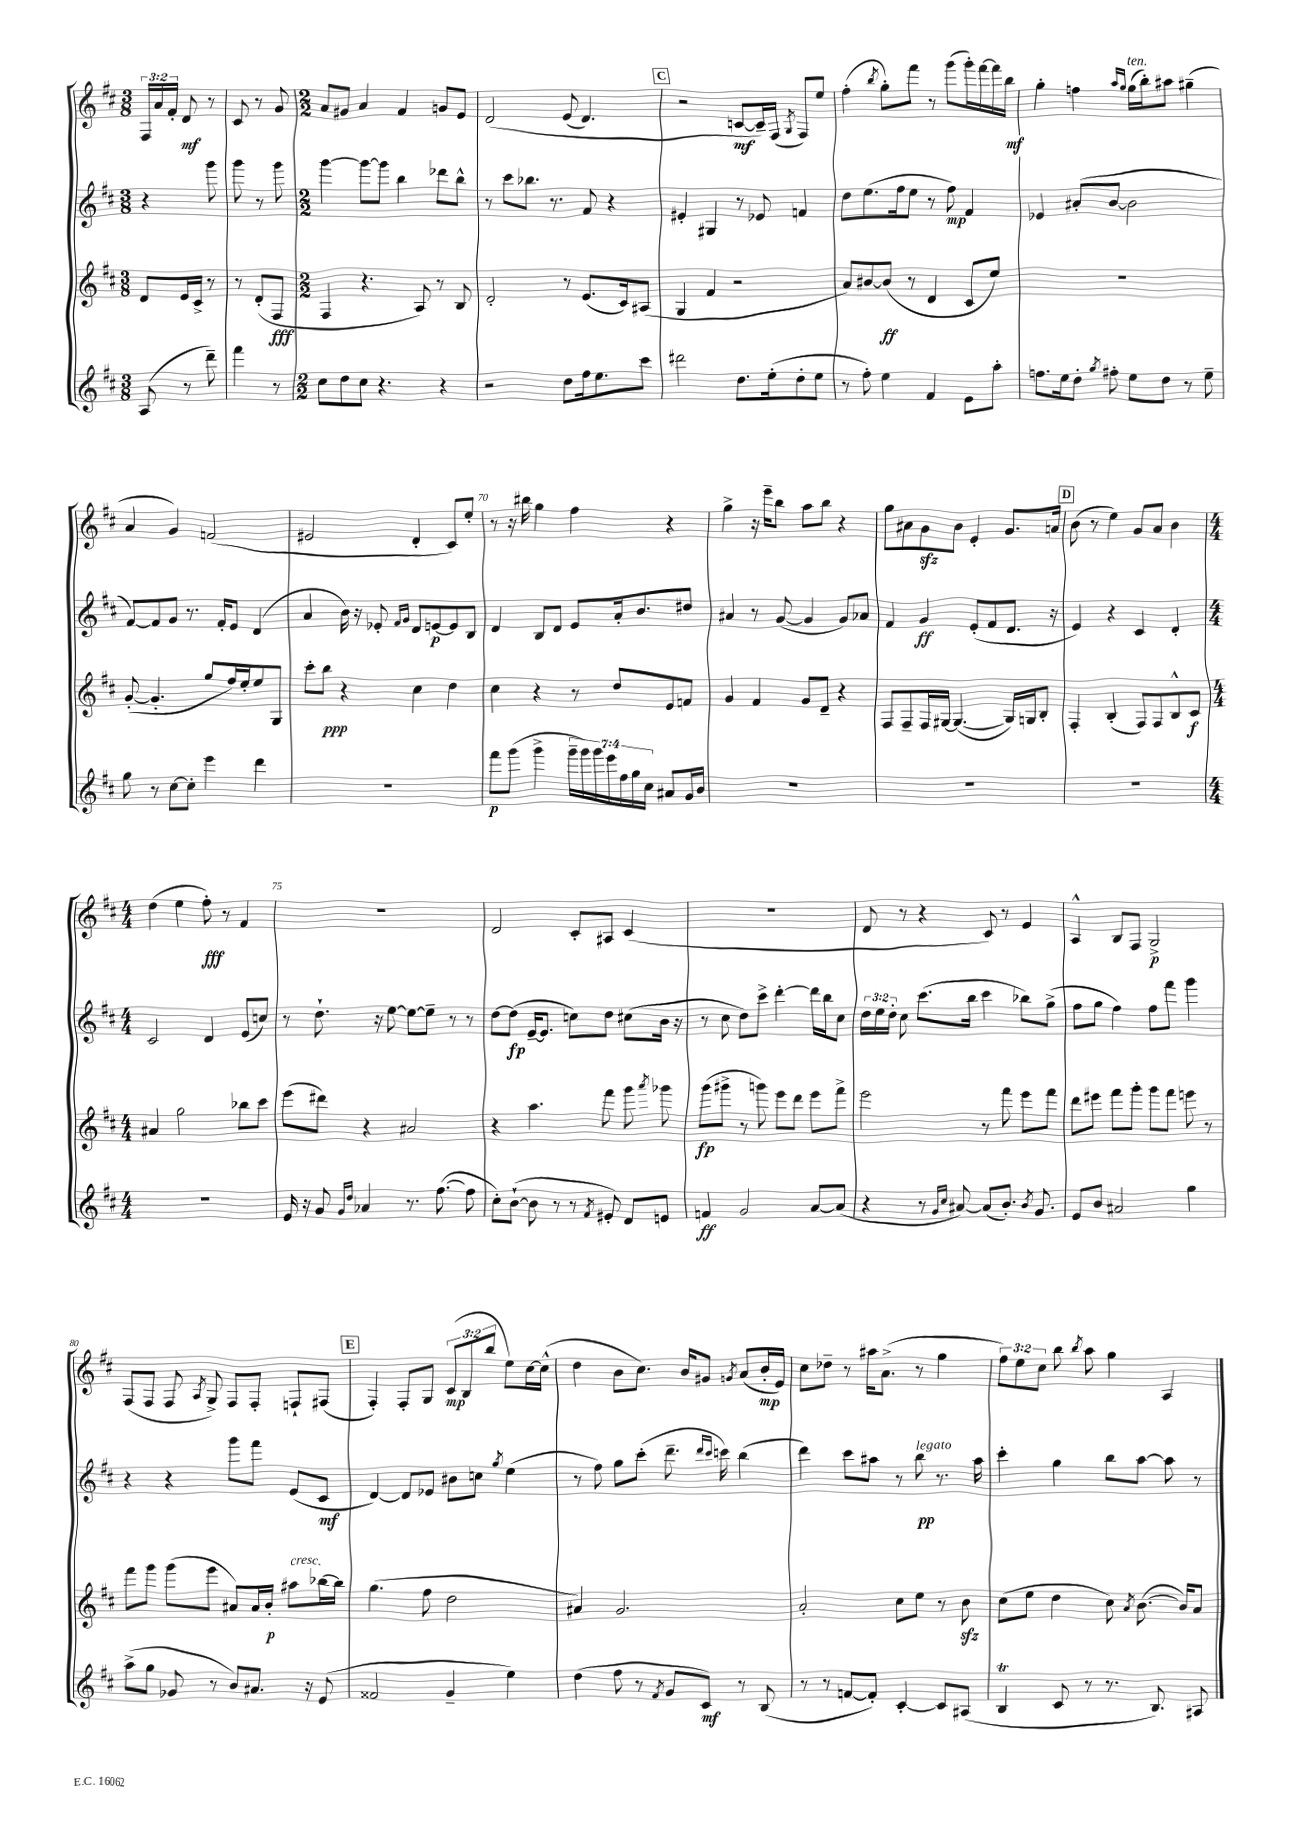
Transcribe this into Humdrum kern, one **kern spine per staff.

**kern	**dynam	**kern	**dynam	**kern	**dynam	**kern	**dynam
*part4	*part4	*part3	*part3	*part2	*part2	*part1	*part1
*staff4	*staff4	*staff3	*staff3	*staff2	*staff2	*staff1	*staff1
*clefG2	*	*clefG2	*	*clefG2	*	*clefG2	*
*k[f#c#]	*	*k[f#c#]	*	*k[f#c#]	*	*k[f#c#]	*
*M3/8	*	*M3/8	*	*M3/8	*	*M3/8	*
=61	=61	=61	=61	=61	=61	=61	=61
(8A/	.	8d/L	.	4r	.	24F#/LL	.
.	.	.	.	.	.	24a/	.
.	.	.	.	.	.	24f#'/JJ	.
8r	.	16e/L	.	.	.	8d/	mf
.	.	16c#^/JJ	.	.	.	.	.
8ddd~\)	.	8r	.	8ggg\	.	8r	.
=62	=62	=62	=62	=62	=62	=62	=62
4fff#\	.	8r	.	8ggg\	.	8c#/	.
.	.	(8d'/L	.	8r	.	8r	.
8r	.	8F#/J	fff	8ggg\	.	8g/	.
=63	=63	=63	=63	=63	=63	=63	=63
*M2/2	*	*M2/2	*	*M2/2	*	*M2/2	*
8cc#\L	.	4F#/	.	[4ggg\	.	8a/L	.
8dd\	.	.	.	.	.	8g#X/J	.
8cc#\J	.	4.r	.	8ggg\L_	.	4a/	.
4.r	.	.	.	8ggg\J]	.	.	.
.	.	.	.	4bb\	.	4f#/	.
.	.	8A/)	.	.	.	.	.
4r	.	8r	.	8ddd-X\L	.	8gn/L	.
.	.	8B/	.	8bb^^\J	.	8e/J	.
=64	=64	=64	=64	=64	=64	=64	=64
2r	.	2d'/	.	8r	.	(2d/	.
.	.	.	.	8ccc#\L	.	.	.
.	.	.	.	8.bb-X\J	.	.	.
.	.	.	.	8.r	.	.	.
8dd\L	.	8r	.	.	.	(8e/	.
16ff#\k	.	(8.e/L	.	8f#/	.	4.d/)	.
8.ee\	.	.	.	.	.	.	.
.	.	.	.	4r	.	.	.
.	.	16c#/k)	.	.	.	.	.
8ccc#\J	.	(8A#X/J	.	.	.	.	.
!!LO:REH:place=s1:t=C
=65	=65	=65	=65	=65	=65	=65	=65
2ddd#X\	.	4G/	.	4e#X'/	.	2r	.
.	.	4f#/	.	4G#X/	.	.	.
8.dd\L	.	2r	.	8r	.	[8cn/L	mf
.	.	.	.	8e-X/	.	16c~/L])	.
(16ee'\k	.	.	.	.	.	(16F#/JJ	.
.	.	.	.	.	.	8qG/	.
8dd'\	.	.	.	4fn/	.	8F#/L)	.
8ee\J	.	.	.	.	.	8ee/J	.
=66	=66	=66	=66	=66	=66	=66	=66
8r	.	8a/L)	.	8dd\L	.	(4ff#'\	.
8ff#'\)	.	[8b#X/	.	(8.ee\	.	.	.
.	.	.	.	.	.	8qbb/	.
4ee\	.	(8b#/J]	ff	.	.	8gg'\L)	.
.	.	.	.	16ff#\k	.	.	.
.	.	8r	.	8ee\J	.	8fff#\J	.
4f#/	.	4d/	.	8r	.	8r	.
.	.	.	.	8ff#\)	mp	(8ggg\L	.
8e\L	.	8c#/L	.	4f#/	.	16ggg'\L)	.
.	.	.	.	.	.	[16fff#\	.
8aa'\J	.	8ee/J)	.	.	.	16fff#\]	.
.	.	.	.	.	.	16bb\JJ	mf
=67	=67	=67	=67	=67	=67	=67	=67
8.ffn\L	.	1r	.	4e-X/	.	4gg'\	.
16ee\k	.	.	.	.	.	.	.
8dd'\J	.	.	.	(8a#X'/L	.	4ffn\	.
8qgg/	.	.	.	.	.	.	.
8ff#X'\	.	.	.	[8b/J	.	.	.
.	.	.	.	.	.	16qqaa/LL	.
.	.	.	.	.	.	16qqgg/JJ	.
!	!	!	!	!	!	!LO:TX:a:i:t=ten.	!
8ee\L	.	.	.	2b\]	.	(16gg\LL	.
.	.	.	.	.	.	16bb'\J)	.
8dd\J	.	.	.	.	.	8aa#X\J	.
8r	.	.	.	.	.	(4gg#X~\	.
8ee~\	.	.	.	.	.	.	.
!!LO:LB:g=z
=68	=68	=68	=68	=68	=68	=68	=68
8gg\	.	([8g'/	.	[8f#/L)	.	4a/	.
8r	.	4.g'/]	.	8f#/]	.	.	.
[8cc#\L	.	.	.	8g/J	.	4g/)	.
8cc#'\J]	.	.	.	8.r	.	.	.
4eee\	.	8gg/L	.	.	.	(2fn/	.
.	.	.	.	16f#'/KL	.	.	.
.	.	16ff#/L)	.	8e/J	.	.	.
.	.	16ee'/J	.	.	.	.	.
4ddd\	.	8ee/	.	(4d/	.	.	.
.	.	8G/J	.	.	.	.	.
=69	=69	=69	=69	=69	=69	=69	=69
1r	.	8ccc#'\L	.	4a/	.	2e#X/	.
.	.	8bb\J	ppp	.	.	.	.
.	.	4r	.	16b\)	.	.	.
.	.	.	.	16r	.	.	.
.	.	.	.	8e-X'/	.	.	.
.	.	.	.	16qqf#/LL	.	.	.
.	.	.	.	16qqg/JJ	.	.	.
.	.	4cc#\	.	8d/L	.	4d'/	.
.	.	.	.	[8en/	p	.	.
.	.	4dd\	.	8e/]	.	8c#/L)	.
.	.	.	.	8B/J	.	8ee'/J	.
=70	=70	=70	=70	=70	=70	=70	=70
8fff#\L	p	4cc#\	.	4d/	.	8r	.
(8ggg\J	.	.	.	.	.	16r	.
.	.	.	.	.	.	16bb#X\	.
4ggg^\	.	4r	.	8B/L	.	4gg\	.
.	.	.	.	8d/J	.	.	.
28ggg~\LL	.	8r	.	8e/L	.	4ff#\	.
28ggg\)	.	.	.	.	.	.	.
28ggg\	.	.	.	.	.	.	.
28eee\	.	.	.	.	.	.	.
.	.	8dd/L	.	16a'/k	.	.	.
28ff#\	.	.	.	.	.	.	.
28gg\	.	.	.	.	.	.	.
.	.	.	.	8.b/	.	.	.
28cc#\JJ	.	.	.	.	.	.	.
8a#X/L	.	8e/	.	.	.	4r	.
16g/L	.	8fn/J	.	8dd#X/J	.	.	.
16b/JJ	.	.	.	.	.	.	.
=71	=71	=71	=71	=71	=71	=71	=71
1r	.	4g/	.	4a#X/	.	4gg^\	.
.	.	4f#/	.	8r	.	16r	.
.	.	.	.	.	.	16eee~\KL	.
.	.	.	.	([8g/	.	8bb\J	.
.	.	8g/L	.	4g/]	.	8aa\L	.
.	.	8d~/J	.	.	.	8bb\J	.
.	.	4r	.	8g/L)	.	4r	.
.	.	.	.	8a-X/J	.	.	.
=72	=72	=72	=72	=72	=72	=72	=72
1r	.	8F#/L	.	4f#/	.	8gg\L	.
.	.	8F#~/	.	.	.	8a#X\	.
.	.	16F#/L	.	4g/	ff	8gzz\	.
.	.	[16G#X/JJ	.	.	.	.	.
.	.	(4.G#/_	.	.	.	8b\J	.
.	.	.	.	(8e'/L	.	4e'/	.
.	.	.	.	8f#/	.	.	.
.	.	16G#/LL])	.	8.d/J	.	8.g/L	.
.	.	16Gn/J	.	.	.	.	.
.	.	8B'/J	.	.	.	.	.
.	.	.	.	16r	.	16an/Jk	.
!!LO:REH:place=s1:t=D
=73	=73	=73	=73	=73	=73	=73	=73
1r	.	4F#'/	.	4e/)	.	(8b\	.
.	.	.	.	.	.	8r	.
.	.	(4B'/	.	4r	.	4ee\)	.
.	.	8F#/L)	.	4c#/	.	8g/L	.
.	.	8F#/	.	.	.	8a/J	.
.	.	8B^^/	.	4d'/	.	4b\	.
.	.	8c#/J	f	.	.	.	.
!!LO:LB:g=z
=74	=74	=74	=74	=74	=74	=74	=74
*M4/4	*	*M4/4	*	*M4/4	*	*M4/4	*
1r	.	4a#X/	.	2c#/	.	(4dd\	.
.	.	2gg\	.	.	.	4ee\	.
.	.	.	.	4d/	.	8ff#'\)	fff
.	.	.	.	.	.	8r	.
.	.	8bb-X\L	.	(8e/L	.	4f#/	.
.	.	8ccc#\J	.	8ccn/J)	.	.	.
=75	=75	=75	=75	=75	=75	=75	=75
16e/	.	(8eee\L	.	8r	.	1r	.
16r	.	.	.	.	.	.	.
8g/	.	8ddd#X\J)	.	8.dd`\	.	.	.
16qqg/LL	.	.	.	.	.	.	.
16qqdd/JJ	.	.	.	.	.	.	.
4a-X/	.	4r	.	.	.	.	.
.	.	.	.	16r	.	.	.
.	.	.	.	[8ee\	.	.	.
8.r	.	2a#X/	.	8ee\L_	.	.	.
.	.	.	.	8ee~\J]	.	.	.
([8.ff#\	.	.	.	.	.	.	.
.	.	.	.	8r	.	.	.
8ff#\]	.	.	.	8r	.	.	.
=76	=76	=76	=76	=76	=76	=76	=76
8cc#'\L)	.	4r	.	[8dd\L	.	2d/	.
([8b`\J	.	.	.	(8dd\J]	fp	.	.
8b\]	.	4.aa\	.	[16e~/KL	.	.	.
.	.	.	.	8.e/J]	.	.	.
8r	.	.	.	.	.	.	.
8r	.	.	.	8ccn\L)	.	8c#'/L	.
8qf#/	.	.	.	.	.	.	.
8e#X'/)	.	8fff#\	.	8dd\J	.	8A#X/J	.
8d/L	.	8ggg\	.	(8cc#X\L	.	(4c#/	.
.	.	8qaaa/	.	.	.	.	.
8en/J	.	8ggg-X\	.	16b\Jk	.	.	.
.	.	.	.	16r	.	.	.
=77	=77	=77	=77	=77	=77	=77	=77
4fn/	ff	(8ggg\L	fp	8r	.	1r	.
.	.	8ggg#X^\J	.	8cc#\	.	.	.
2g/	.	8r	.	8dd\L)	.	.	.
.	.	8gggn\)	.	8ccc#^\J	.	.	.
.	.	8eee\L	.	[4ddd'\	.	.	.
.	.	8ddd\J	.	.	.	.	.
[8a/L	.	8eee\L	.	16ddd\LL]	.	.	.
.	.	.	.	16bb\J	.	.	.
(8a/J]	.	8fff#^\J	.	8cc#\J	.	.	.
=78	=78	=78	=78	=78	=78	=78	=78
4r	.	2eee\	.	24dd\LL	.	8d/	.
.	.	.	.	24ee\	.	.	.
.	.	.	.	24dd'\JJ	.	.	.
.	.	.	.	8cc#\	.	8r	.
8r	.	.	.	(8.ccc#\L	.	4r	.
16qqg/LL	.	.	.	.	.	.	.
16qqcc#/JJ	.	.	.	.	.	.	.
[8a#X/)	.	.	.	.	.	.	.
.	.	.	.	16bb\Jk	.	.	.
(8a#/L]	.	8r	.	4ccc#\	.	8c#/)	.
8.b'/J)	.	8fff#\	.	.	.	8r	.
.	.	8eee\L	.	8bb-X\L)	.	4e/	.
8qb/	.	.	.	.	.	.	.
8.g/	.	.	.	.	.	.	.
.	.	8fff#\J	.	(8gg^\J	.	.	.
=79	=79	=79	=79	=79	=79	=79	=79
8e/L	.	8ddd\L	.	8ff#\L	.	4A^^/	.
8b/J	.	8eee#X\J	.	8gg\J	.	.	.
2a#X/	.	8fff#\L	.	4ff#\)	.	8B/L	.
.	.	8ggg'\J	.	.	.	8F#/J	.
.	.	8ggg\L	.	8ff#\L	.	2G^/	p
.	.	8fff#\J	.	8fff#\J	.	.	.
4gg\	.	8eeen\	.	4ggg\	.	.	.
.	.	8r	.	.	.	.	.
!!LO:LB:g=z
=80	=80	=80	=80	=80	=80	=80	=80
(8aa^\L	.	8fff#\L	.	4r	.	(8F#/L	.
8gg\J	.	8ggg\J	.	.	.	8F#/J	.
8g-X/	.	(8ggg\L	.	4r	.	8F#/	.
.	.	.	.	.	.	8qA/	.
8r	.	8eee\J	.	.	.	8G^/)	.
8b/L)	.	8a#X/L)	.	8ggg\L	.	8F#/L	.
8.a#X/J	.	16a#/L	.	8fff#\J	.	8F#'/J	.
.	.	16b'/JJ	p	.	.	.	.
!	!	!LO:TX:a:i:t=cresc.	!	!	!	!	!
.	.	8aa#X\L	.	(8e/L	.	8Fn`/L	.
16r	.	.	.	.	.	.	.
(8e/	.	[16bb-X\L	.	8c#/J	mf	(8F#X/J	.
.	.	16bb-\JJ]	.	.	.	.	.
!!LO:REH:place=s1:t=E
=81	=81	=81	=81	=81	=81	=81	=81
2f##X/	.	(4.gg\	.	[4d/)	.	4F#'/)	.
.	.	.	.	8d/L]	.	8F#'/L	.
.	.	8ff#\	.	8e-X/J	.	8G/J	.
4g~/	.	2dd\	.	8b#X\L	.	(12c#/L	mp
.	.	.	.	.	.	12B/	.
.	.	.	.	8ccn\J	.	.	.
.	.	.	.	.	.	12bb/J	.
.	.	.	.	8qgg/	.	.	.
4ee\)	.	.	.	(4ee\	.	8ee\L)	.
.	.	.	.	.	.	[16cc#\L	.
.	.	.	.	.	.	(16cc#^^\JJ]	.
=82	=82	=82	=82	=82	=82	=82	=82
(4dd\	.	4a#X/)	.	8r	.	4dd\	.
.	.	.	.	8ff#\)	.	.	.
8ff#\	.	2.g/	.	8gg\L	.	8b\L	.
8r	.	.	.	(8ccc#'\J	.	8.cc#\J)	.
8qf#/	.	.	.	.	.	.	.
8g/L	.	.	.	8.ddd~\	.	.	.
.	.	.	.	.	.	16b/KL	.
8c#/J)	mf	.	.	.	.	8g#X/J	.
.	.	.	.	16qqddd/LL	.	.	.
.	.	.	.	16qqccc#/JJ	.	.	.
.	.	.	.	16cccn\)	.	.	.
.	.	.	.	.	.	8qgn/	.
8r	.	.	.	(4bb\	.	(8a/L	.
(8B/	.	.	.	.	.	16b'/L	mp
.	.	.	.	.	.	16e/JJ)	.
=83	=83	=83	=83	=83	=83	=83	=83
8r	.	2a'/	.	4ddd\)	.	8cc#\L	.
8r	.	.	.	.	.	8dd-X~\J	.
[8fn/L	.	.	.	8ccc#\L	.	8r	.
8f'/J])	.	.	.	8aa#X\J	.	16aa#X\KL	.
.	.	.	.	.	.	(8.a^\J	.
[4c#'/	.	8cc#\L	.	8r	.	.	.
!	!	!	!	!LO:TX:a:i:t=legato	!	!	!
.	.	8ee\J	.	8bb\	pp	8r	.
8c#/L]	.	8r	.	8.r	.	4gg\	.
(8A#X/J	.	8bzz\	.	.	.	.	.
.	.	.	.	16aa#\	.	.	.
=84	=84	=84	=84	=84	=84	=84	=84
4BT/	.	(8cc#\L	.	4ccc#'\	.	12ff#\L)	.
.	.	.	.	.	.	12ee\	.
.	.	8ee\J	.	.	.	.	.
.	.	.	.	.	.	12cc#\J	.
8c#/	.	4dd\	.	4gg\	.	8bb\	.
.	.	.	.	.	.	8qbb/	.
8r	.	.	.	.	.	8aa\	.
8.r	.	8cc#\)	.	8bb\L	.	4gg\	.
.	.	8qa/	.	.	.	.	.
.	.	([8.b\	.	[8aa\J	.	.	.
8.B/)	.	.	.	.	.	.	.
.	.	.	.	8aa\]	.	4A/	.
.	.	16b/KL])	.	.	.	.	.
8A#X/	.	8a/J	.	8r	.	.	.
==	==	==	==	==	==	==	==
*-	*-	*-	*-	*-	*-	*-	*-
